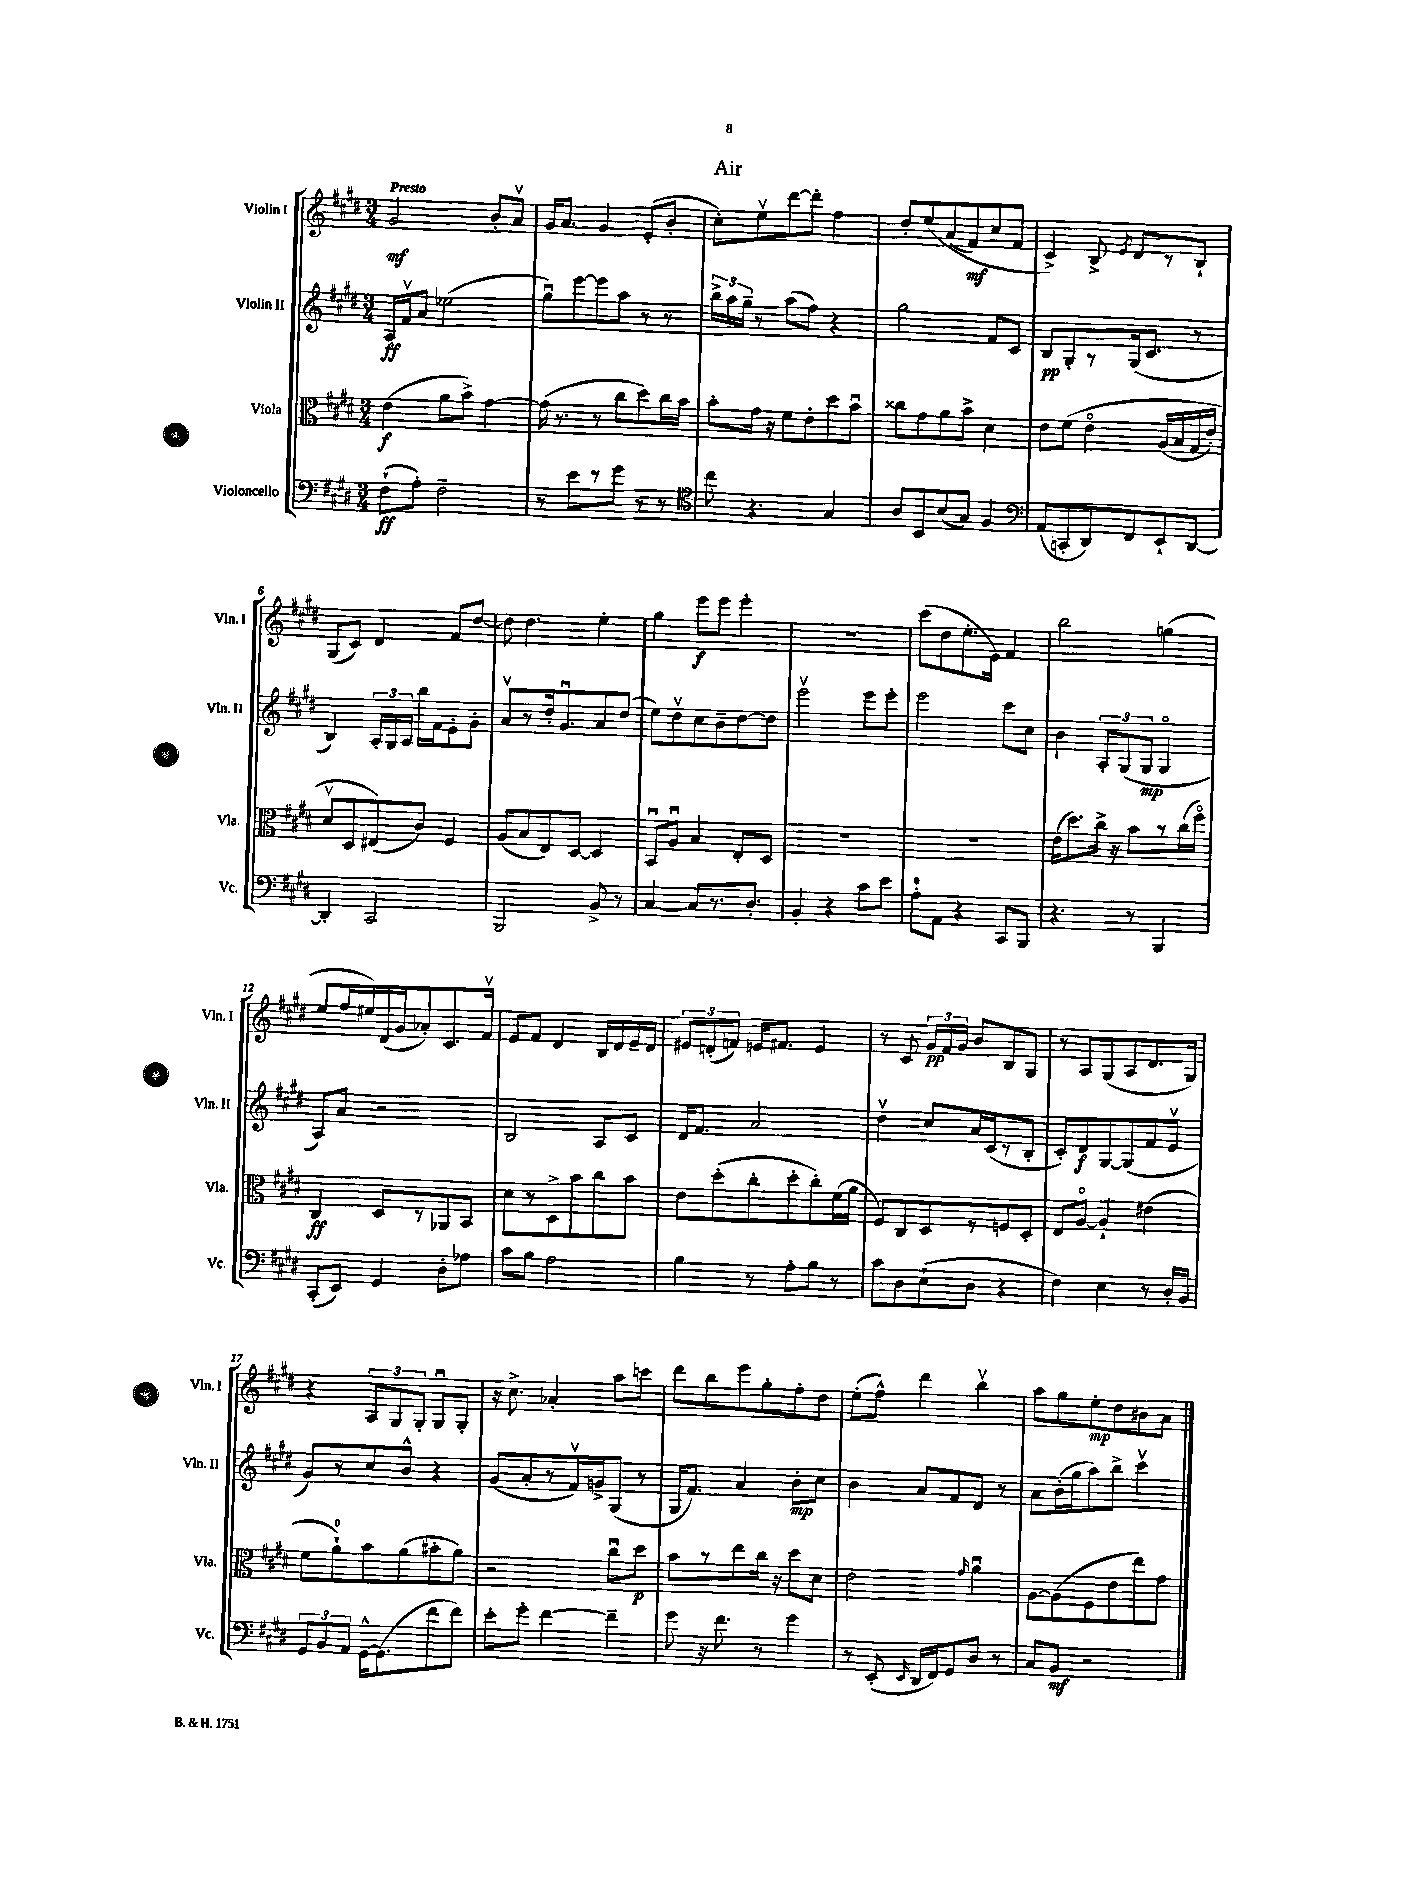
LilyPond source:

\header { title = "Air" }
<<
\new StaffGroup <<
\new Staff = "s0" \with { instrumentName = "Violin I" shortInstrumentName = "Vln. I" } {
    \clef treble \key e \major \numericTimeSignature \time 3/4 \tempo "Presto"
    \autoBeamOff gis'2\mf b'8[-. a'8]\upbow |
    gis'16[ a'8.] gis'4 e'8[-.( b'8]-. |
    cis''8[-.) e''8\upbow dis'''8~ dis'''8]-. fis''4 |
    dis''8[-. e''8\( a'8( fis'8\mf) cis''8 fis'8] |
    cis'4->\) b8-> \acciaccatura { e'8 } dis'8[ r8 b8]-! |
    gis8[( cis'8]) dis'4 fis'8[ dis''8]~ |
    dis''8 dis''4. e''4-. |
    gis''4 e'''8[\f e'''8] e'''4-. |
    R2. |
    cis'''8[( dis''8 e''8.-. e'16]) fis'4 |
    b''2 g''4( |
    e''8[ fis''16 eis''16) dis'16( gis'16 aes'8-.) cis'8. fis'16]\upbow |
    e'8[ fis'8] dis'4 b16[ dis'16 e'16-- dis'16] |
    \tuplet 3/2 { eis'8[ d'8-.( f'8]) } e'16[ fis'8.] e'4 |
    r8 cis'8 \tuplet 3/2 { gis'16[\pp fis'16 gis'16] } b'8[ b8 gis8] |
    r8 a8[ gis8( a8 dis'8. gis16]) |
    r4 \tuplet 3/2 { a8[ gis8 gis8]-. } gis8[\downbow gis8]-. |
    r16 cis''8.-> aes'4-. a''8[ c'''8] |
    dis'''8[ b''8 e'''8 gis''8-. fis''8-. dis''8] |
    e''8[-.( fis''8]-^) dis'''4 b''4\upbow |
    a''8[ gis''8 e''8-.\mp dis''8 bis'8 a'8] \bar "|." |
}
\new Staff = "s1" \with { instrumentName = "Violin II" shortInstrumentName = "Vln. II" } {
    \clef treble \key e \major \numericTimeSignature \time 3/4
    \autoBeamOff a16[\ff fis'16\upbow a'8] ees''2( |
    gis''8[\downbow) e'''8~ e'''8 a''8] r8 r8 |
    \tuplet 3/2 { b''16[-> a''16 gis''16]-- } r8 a''8[( fis''8]) r4 |
    gis''2 fis'8[ cis'8] |
    b8[\pp gis8-. r8 gis16( cis'8.] r8 |
    b4) \tuplet 3/2 { a16[-. gis16 a16] } b''16[ fis'16 e'8-. gis'8]-. |
    a'8[\upbow r8 dis''16-. gis'8.\downbow a'8 dis''8]( |
    e''8[) dis''8\upbow cis''8 b'8-- dis''8~ dis''8] |
    e'''2\upbow e'''8[ e'''8]-. |
    e'''2 cis'''8[ cis''8] |
    b'4 \tuplet 3/2 { a8[-. gis8( gis8]\mp } gis4\flageolet |
    a8[) a'8] r2 |
    b2 a8[ cis'8] |
    dis'16[ fis'8.] a'2 |
    dis''4\upbow cis''8[ a'16 cis'16( r8 b8]-. |
    cis'8[-.) dis'8\f gis8~ gis8( fis'8 e'8]\upbow |
    gis'8[) r8 cis''8 b'8]-^ r4 |
    gis'8[( a'8-. r8 fis'16\upbow) g'16-> gis8]( r8 |
    gis16[ fis'8.]) a'4 b'8[-.\mp cis''8] |
    b'4 a'8[ fis'8 dis'8] r8 |
    a'8[ b'16-.( gis''16 a''8) b''8]-> cis'''4\upbow \bar "|." |
}
\new Staff = "s2" \with { instrumentName = "Viola" shortInstrumentName = "Vla." } {
    \clef alto \key e \major \numericTimeSignature \time 3/4
    \autoBeamOff e'4\f( a'8[ b'8]->) gis'4~ |
    gis'16( r8. r8 cis''8[ dis''8) cis''16 b'16] |
    b'8[-. gis'16] r16 fis'8[ e'8-. dis''8 b'8]\downbow |
    cisis''8[ gis'8 a'8 b'8]-> dis'4 |
    e'8[ fis'8]\( e'4\flageolet a16[( b16 gis16 e'16]-.) |
    dis'8[\upbow dis8 eis8(\) cis'8]) fis4 |
    a8[( b8 e8) dis8]~ dis4 |
    b,8[\downbow a8]\downbow b4 e8[-. dis8] |
    R2. |
    R2. |
    e'16[( dis''8.) cis''16]-> r16 b'8[ r8 cis''16( fis''16]\flageolet) |
    cis4\ff dis8[ r8 aes,8 b,8] |
    dis'8[ r8 dis8-> b'8 cis''8 b'8] |
    e'8[ dis''8-.( cis''8-. dis''8-. cis''8-.) fis'16( a'16] |
    fis8[) cis8 dis8 r8 f8 dis8]-. |
    e8[ a8]~\flageolet a4-! eis'4( |
    fis'8[ a'8-0-!) b'8 a'8( bis'8-. a'8]) |
    r2 cis''8[\downbow dis''8]\p |
    b'8[ r8 e''8 cis''16] r16 dis''8[ dis'8] |
    e'2 \grace { gis'16 } a'4\downbow |
    a8[~ a8( fis8 e'8 e''8) gis'8] \bar "|." |
}
\new Staff = "s3" \with { instrumentName = "Violoncello" shortInstrumentName = "Vc." } {
    \clef bass \key e \major \numericTimeSignature \time 3/4
    \autoBeamOff fis8[-!\ff( a8]-.) fis2-- |
    r8 e'8[ r8 gis'8] r8 r8 |
    \clef tenor cis''8 r4. gis4 |
    a8[ b,8 b8( gis8]) fis4 |
    \clef bass a,8[( c,8-. dis,8) fis,8 e,8-! dis,8]~ |
    dis,4-. cis,2 |
    b,,2 b,8-> r8 |
    cis4~ cis8[ r8. dis8.]-. |
    b,4-. r4 cis'8[ e'8] |
    a8[-0-. a,8] r4 cis,8[ b,,8] |
    r4. r8 b,,4 |
    cis,8[-.( e,8]) gis,4 dis8[-. aes8] |
    cis'8[ b8] a2 |
    b4 r8 a8[-. b8] r8 |
    cis'8[ dis8 e8-!( dis8] r4 |
    fis4) e4 r8 dis16[-. b,16] |
    \tuplet 3/2 { gis,8[ b,8 a,8] } gis,16[~-^ gis,8.( fis'8 fis'8]) |
    e'8[-. gis'8]-. fis'4~ fis'4-- |
    gis'8 r16 fis'8. r8 gis'4 |
    r8 e,8-.( \grace { e,16 } dis,16[ fis,16) gis,8 dis8] r8 |
    cis8[ b,8]\mf r2 \bar "|." |
}
>>
>>
